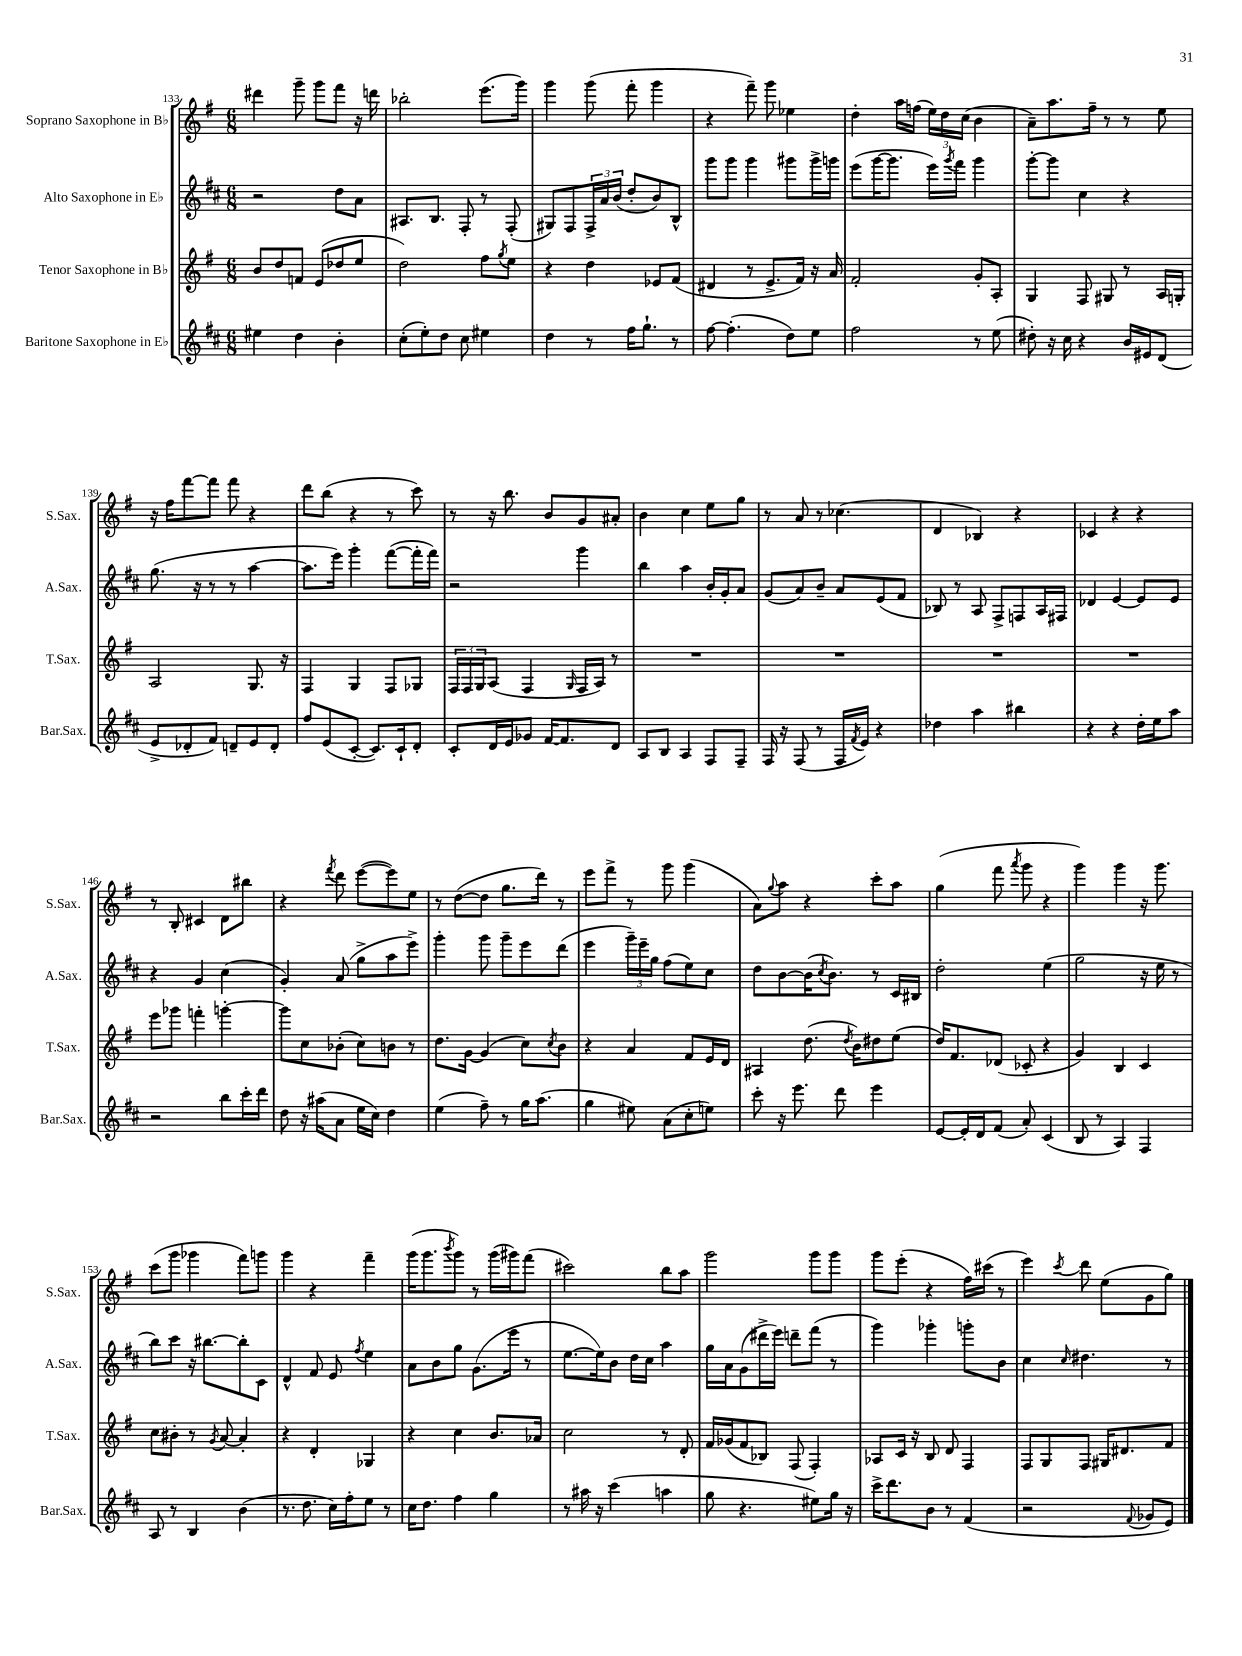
<<
\new StaffGroup <<
\new Staff = "s0" \with { instrumentName = "Soprano Saxophone in Bb" shortInstrumentName = "S.Sax." } {
    \clef treble \key g \major \numericTimeSignature \time 6/8
    dis'''4 g'''8-- g'''8 fis'''8 r16 d'''16 |
    bes''2-. e'''8.( g'''16) |
    g'''4 g'''8( fis'''8-. g'''4 |
    r4 fis'''8--) g'''8 ees''4 |
    d''4-. a''16 f''16( \tuplet 3/2 { e''16) d''16 c''16( } b'4 |
    a'8--) a''8. fis''16-- r8 r8 e''8 |
    r16 fis''16 fis'''8~ fis'''8 fis'''8 r4 |
    d'''8 b''8( r4 r8 c'''8) |
    r8 r16 b''8. b'8 g'8 ais'8-. |
    b'4 c''4 e''8 g''8 |
    r8 a'8 r8 ces''4.( |
    d'4 bes4) r4 |
    ces'4 r4 r4 |
    r8 b8-. cis'4 d'8 bis''8 |
    r4 \acciaccatura { fis'''8 } d'''8 e'''8~( e'''8) e''8 |
    r8 d''8~( d''8 g''8. d'''16) r8 |
    e'''8 fis'''8-> r8 g'''8 g'''4( |
    a'8) \appoggiatura { g''8 } a''8 r4 c'''8-. a''8 |
    g''4( fis'''8 \acciaccatura { a'''8 } g'''8 r4 |
    g'''4) g'''4 r16 g'''8. |
    c'''8( g'''8 ges'''4 fis'''8) g'''8 |
    g'''4 r4 fis'''4-- |
    g'''16( g'''8. \acciaccatura { b'''8 } g'''8) r8 g'''16( gis'''16) fis'''8( |
    cis'''2) b''8 a''8 |
    g'''2 g'''8 g'''8 |
    g'''8 e'''8-.( r4 fis''16) cis'''16( r8 |
    e'''4) \acciaccatura { c'''8 } d'''8 e''8( g'8 g''8) \bar "|." |
}
\new Staff = "s1" \with { instrumentName = "Alto Saxophone in Eb" shortInstrumentName = "A.Sax." } {
    \clef treble \key d \major \numericTimeSignature \time 6/8
    r2 d''8 a'8 |
    ais8. b8. fis8-. r8 fis8-.( |
    gis8) fis8 \tuplet 3/2 { fis16-> a'16 b'16( } d''8-. b'8) b8-^ |
    g'''8 g'''8 g'''4 gis'''8 gis'''16-> g'''16 |
    e'''8( g'''16~ g'''8. e'''16) \acciaccatura { g'''8 } fis'''16 g'''4 |
    g'''8~-. g'''8 cis''4 r4 |
    g''8.( r16 r8 r8 a''4~ |
    a''8. e'''16) g'''4-. fis'''8~( fis'''16-. fis'''16) |
    r2 g'''4 |
    b''4 a''4 b'16-. g'16-. a'8 |
    g'8( a'8) b'8-- a'8 e'8( fis'8 |
    bes8) r8 a8 fis8-> f8 a16 fis16 |
    des'4 e'4~ e'8 e'8 |
    r4 g'4 cis''4( |
    g'4-.) a'8( g''8-> a''8 e'''8->) |
    g'''4-. g'''8 g'''8-- e'''8 d'''8( |
    e'''4 \tuplet 3/2 { g'''16--) e'''16-- g''16 } fis''8( e''8) cis''8 |
    d''8 b'8~ b'16( \acciaccatura { cis''8 } b'8.) r8 cis'16 bis16 |
    d''2-. e''4( |
    g''2 r16 e''16 r8 |
    b''8) cis'''8 r16 bis''8.~ bis''8-. cis'8 |
    d'4-^ fis'8 e'8 \acciaccatura { fis''8 } e''4 |
    a'8 b'8 g''8 g'8.( e'''16 r8 |
    e''8.~ e''16) b'8 d''16 cis''16 a''4 |
    g''16 a'16 g'8( dis'''16-> e'''16) d'''8-- fis'''8( r8 |
    g'''4) ges'''4-. g'''8-. b'8 |
    cis''4 \grace { cis''16 } dis''4. r8 \bar "|." |
}
\new Staff = "s2" \with { instrumentName = "Tenor Saxophone in Bb" shortInstrumentName = "T.Sax." } {
    \clef treble \key g \major \numericTimeSignature \time 6/8
    b'8 d''8 f'8 e'8( des''8 e''8 |
    d''2) fis''8 \acciaccatura { g''8 } e''8 |
    r4 d''4 ees'8 fis'8( |
    dis'4 r8 e'8.-> fis'16) r16 a'16 |
    fis'2-. g'8-. a8-. |
    g4 fis8 gis8 r8 a16 g16-. |
    a2 g8. r16 |
    fis4 g4 fis8 ges8 |
    \tuplet 3/2 { fis16 fis16 g16 } a8( fis4 \grace { g16 } fis16 a16) r8 |
    R2. |
    R2. |
    R2. |
    R2. |
    e'''8 ges'''8 f'''4-. g'''4~-. |
    g'''8 c''8 bes'8-.( c''8) b'8 r8 |
    d''8. g'16~ g'4( c''8) \acciaccatura { c''8 } b'8 |
    r4 a'4 fis'8 e'16 d'16 |
    ais4 d''8.( \acciaccatura { d''8 } b'16) dis''8 e''8( |
    d''16) fis'8. des'8( ces'8-. r4 |
    g'4) b4 c'4 |
    c''8 bis'8-. r8 \acciaccatura { g'8 } a'8~ a'4-. |
    r4 d'4-. ges4 |
    r4 c''4 b'8. aes'16 |
    c''2 r8 d'8-. |
    fis'16 ges'16( fis'8 bes8) fis8( fis4-.) |
    aes8 c'16 r16 b8 d'8 fis4 |
    fis8 g8 fis8 gis16 dis'8. fis'8 \bar "|." |
}
\new Staff = "s3" \with { instrumentName = "Baritone Saxophone in Eb" shortInstrumentName = "Bar.Sax." } {
    \clef treble \key d \major \numericTimeSignature \time 6/8
    eis''4 d''4 b'4-. |
    cis''8-.( e''8-.) d''8 cis''8 eis''4 |
    d''4 r8 fis''16 g''8.-! r8 |
    fis''8~ fis''4.-.( d''8) e''8 |
    fis''2 r8 e''8( |
    dis''8-.) r16 cis''16 r4 b'16 eis'16 d'8( |
    e'8-> des'8-. fis'8) d'8-- e'8 d'8-. |
    fis''8 e'8( cis'8~-. cis'8.) cis'16-! d'8-. |
    cis'8-. d'16 e'16 ges'8 fis'16~ fis'8. d'8 |
    a8 b8 a4 fis8 fis8-- |
    fis16 r16 fis8( r8 fis16 \acciaccatura { fis'8 } e'16) r4 |
    des''4 a''4 bis''4 |
    r4 r4 d''16-. e''16 a''8 |
    r2 b''8 cis'''16-. d'''16 |
    d''8 r16 ais''16( a'8 e''16 cis''16) d''4 |
    e''4( fis''8--) r8 g''16 a''8.( |
    g''4 eis''8) a'8( cis''8-. e''8) |
    cis'''8-. r16 e'''8. d'''8 e'''4 |
    e'8~ e'16-. d'16 fis'8( a'8-.) cis'4( |
    b8 r8 a4) fis4 |
    a8 r8 b4 b'4( |
    r8. d''8. cis''16) fis''16-. e''8 r8 |
    cis''16 d''8. fis''4 g''4 |
    r8 ais''16 r16 cis'''4( a''4 |
    g''8 r4. eis''8) g''16 r16 |
    cis'''16-> d'''8. b'8 r8 fis'4( |
    r2 \appoggiatura { fis'8 } ges'8 e'8) \bar "|." |
}
>>
>>
\layout { \context { \Score currentBarNumber = #133 } }
